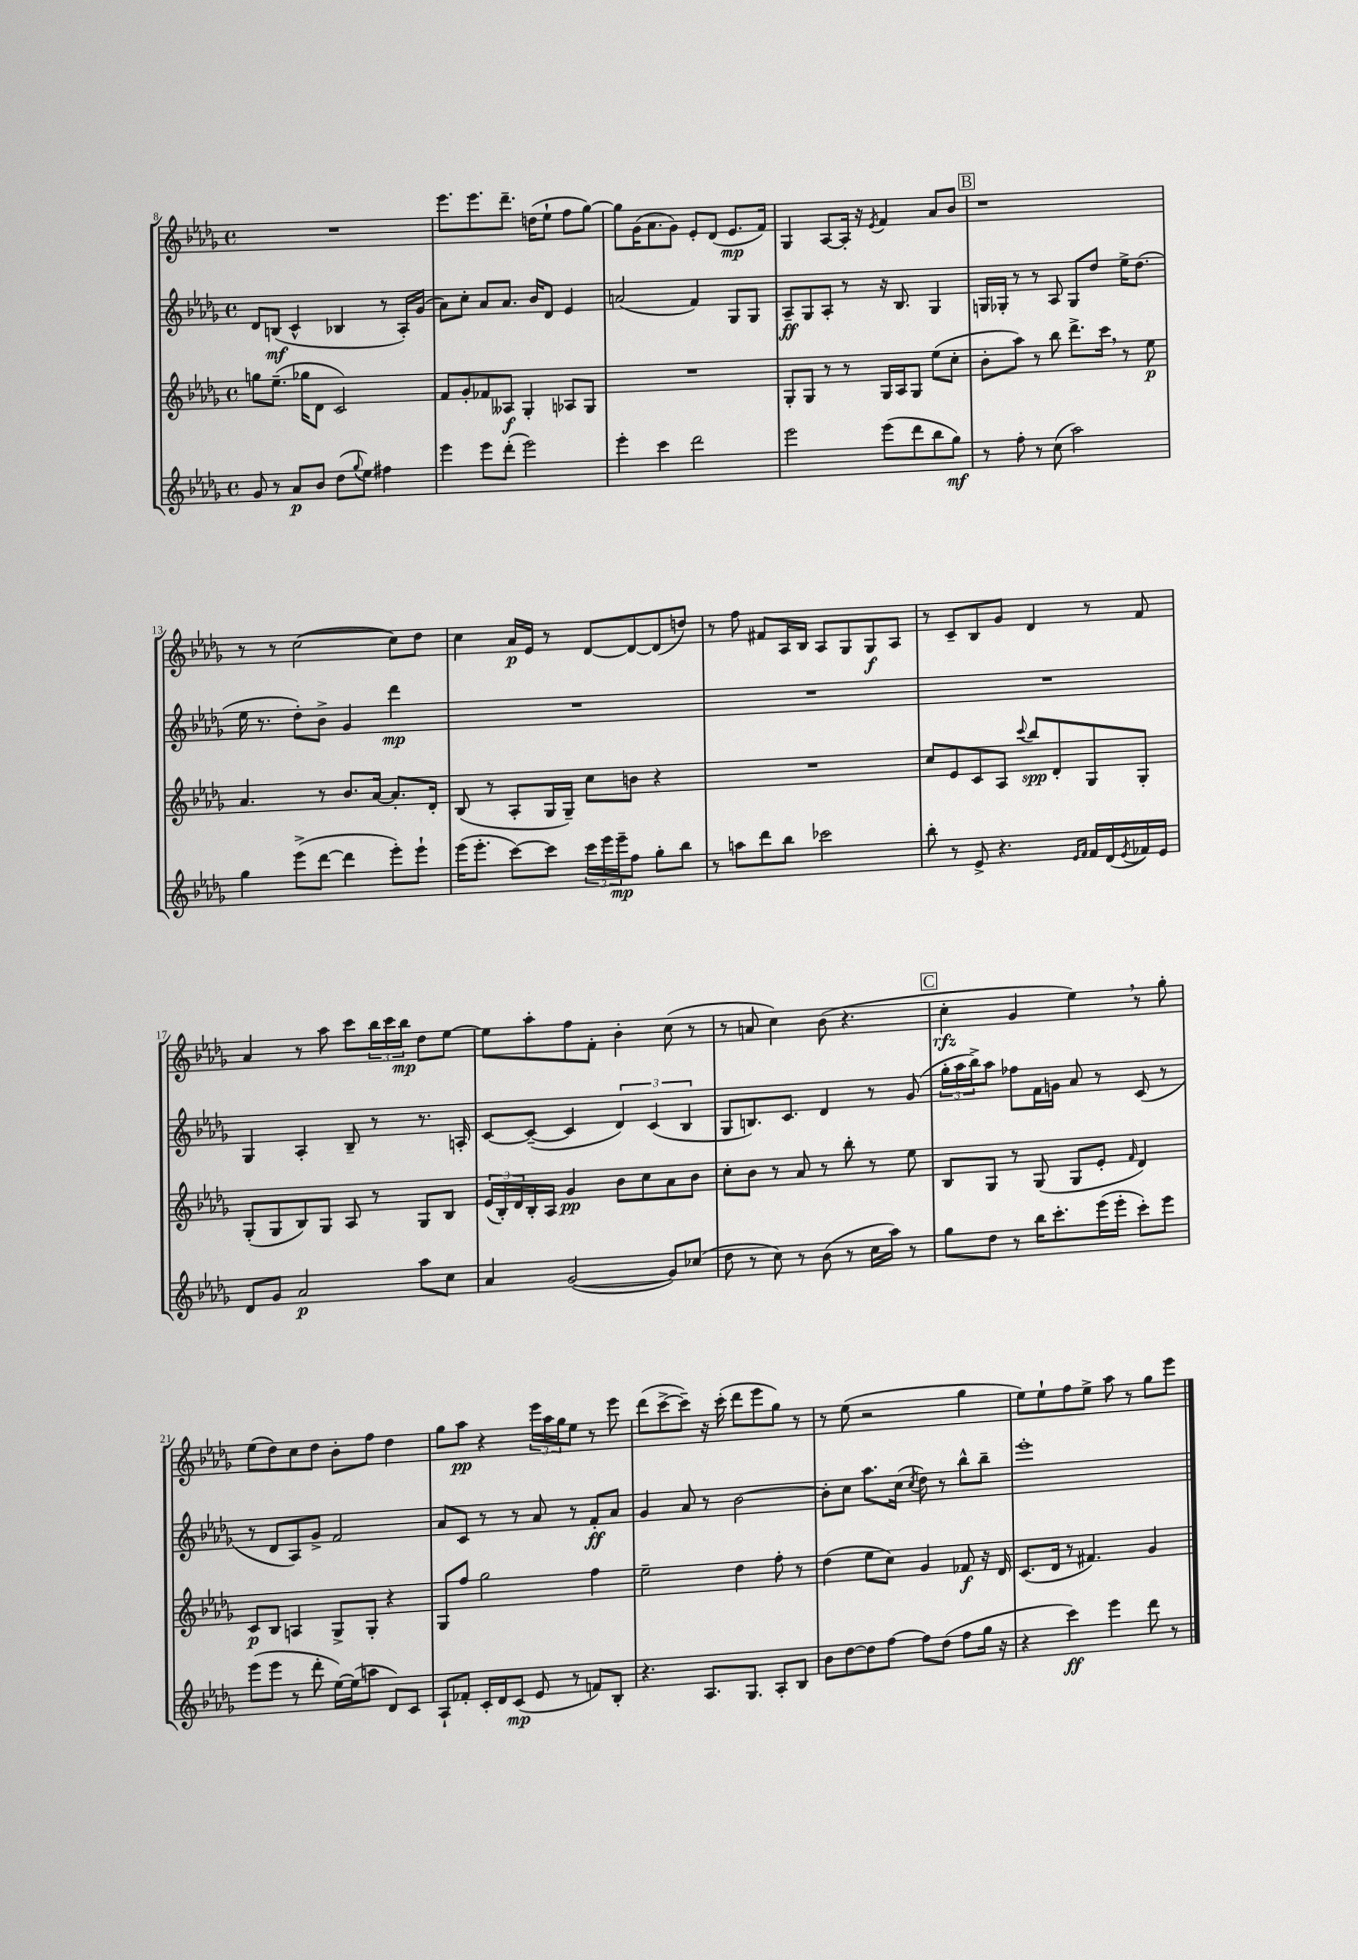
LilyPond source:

<<
\new StaffGroup <<
\new Staff = "s0" {
    \clef treble \key des \major \defaultTimeSignature \time 4/4
    R1 |
    ees'''8. ees'''8. des'''8.-- d''16( ees''8-! f''8 ges''8~) |
    ges''8 ges'16( aes'8. ges'8) ees'8-. des'8( ees'8.\mp f'16) |
    ges4 aes8~ aes16-. r16 \acciaccatura { ees'8 } f'4 aes'8 bes'8 |
    \mark \markup { \box "B" } r1 |
    r8 r8 c''2~( c''8) des''8 |
    c''4 aes'16\p ees'16 r8 des'8~ des'8~ des'8( d''8) |
    r8 f''8 fis'8 aes16 bes16 aes8 ges8 ges8\f aes8 |
    r8 c'8-- bes8 ges'8 des'4 r8 f'8 |
    aes'4 r8 aes''8 c'''8 \tuplet 3/2 { bes''16 c'''16 bes''16\mp } des''8 ees''8~ |
    ees''8 aes''8-. f''8 f'8-. bes'4-. c''8( r8 |
    r8 a'8 c''4) bes'8( r4. |
    \mark \markup { \box "C" } c''4-.\rfz ges'4 ees''4) \breathe r8 ges''8-. |
    ees''8( des''8) c''8 des''8 bes'8-. f''8 des''4 |
    ges''8 aes''8\pp r4 \tuplet 3/2 { ees'''16 aes''16 ges''16 } ees''8 r8 ees'''8 |
    des'''8( c'''8~-> c'''8--) r16 c'''16-.( des'''8 ees'''8 ges''8) r8 |
    r8 ees''8( r2 ges''4 |
    ees''8) ees''8-! f''8 ees''8-> aes''8 r8 ges''8 ees'''8 \bar "|." |
}
\new Staff = "s1" {
    \clef treble \key des \major \defaultTimeSignature \time 4/4
    des'8 b8\mf( c'4-^ bes4 r8 aes16-.) ges'16( |
    aes'8) c''8-. aes'8 aes'8. bes'16 des'8 ees'4 |
    a'2( f'4) ges8 ges8 |
    aes8--\ff ges8 aes8-. r8 r16 bes8. ges4 |
    \mark \markup { \box "B" } g16 ges16-. r8 r8 aes8 ges8 des''8 ees''16-> des''8.( |
    ees''16 r8. des''8-.) bes'8-> ges'4 des'''4\mp |
    R1 |
    R1 |
    R1 |
    ges4 aes4-. bes8-- r8 r8. a16-. |
    c'8~ c'8~--( c'4 \tuplet 3/2 { des'4) c'4( bes4 } |
    ges8 b8.) c'8. des'4 r8 ges'8( |
    \mark \markup { \box "C" } \tuplet 3/2 { ges''16-. aes''16 bes''16->) } aes''8 fes''8 f'16 g'16 aes'8 r8 c'8( r8 |
    r8 des'8 aes8) ges'8-> f'2 |
    aes'8 c'8 r8 r8 aes'8 r8 f'8-.\ff aes'8 |
    ges'4 aes'8 r8 bes'2~ |
    bes'8-. c''8 aes''8. c''16( \acciaccatura { c''8 } des''8) r8 bes''8-^ bes''8-- |
    ees'''1-. \bar "|." |
}
\new Staff = "s2" {
    \clef treble \key des \major \defaultTimeSignature \time 4/4
    g''8 ees''8.--( ges''16 des'8 c'2) |
    f'8 ges'8-. fes'8 aeses8\f ges4-. aes8 ges8 |
    R1 |
    ges8-. ges8 r8 r8 ges16 aes16 ges8 ees''8( c''8-. |
    \mark \markup { \box "B" } bes'8-. aes''8) r8 bes''8 des'''8.-> c'''16 \breathe r8 ees''8\p |
    aes'4. r8 bes'8. aes'16~ aes'8.-. des'16-. |
    bes8( r8 aes8-. ges16 ges16--) c''8 b'8 r4 |
    R1 |
    c''8 ees'8 c'8 aes8 \appoggiatura { c'''8 } bes''8\spp des'8-. ges8 ges8-. |
    ges8-.( ges8 bes8) ges8 aes8 r8 ges8 bes8 |
    \tuplet 3/2 { ees'16( bes16-.) des'16 } bes16-. aes16 ges'4\pp bes'8 c''8 aes'8 bes'8 |
    c''8-. bes'8 r8 aes'8 r8 bes''8-. r8 ees''8 |
    \mark \markup { \box "C" } bes8 ges8 r8 ges8( ges8 ees'8-. \grace { f'16 } des'4) |
    c'8\p bes8 a4 ges8-> ges8-. r4 |
    ges8 f''8 ges''2 f''4 |
    ees''2-- des''4 f''8-. r8 |
    des''4( ees''8 c''8) ges'4 fes'8\f r16 des'16 |
    c'8.( des'16 r8 fis'4.) ges'4 \bar "|." |
}
\new Staff = "s3" {
    \clef treble \key des \major \defaultTimeSignature \time 4/4
    ges'8 r8 aes'8\p bes'8 des''8( \appoggiatura { ges''8 } ees''8) fis''4 |
    ees'''4 ees'''8 des'''8-.( ees'''2) |
    ees'''4-. c'''4 des'''2 |
    ees'''2 ees'''8( des'''8 bes''8 ges''8\mf) |
    \mark \markup { \box "B" } r8 f''8-. r8 c''8( aes''2) |
    ges''4 ees'''8->( des'''8~ des'''4 ees'''8-.) ees'''8-! |
    ees'''16( ees'''8.-. c'''8~) c'''8 \tuplet 3/2 { c'''16 ees'''16 ees'''16--\mp } f''8 ges''8-. bes''8 |
    r8 a''8 des'''8 bes''8 ces'''2 |
    bes''8-. r8 ees'8-> r4. \grace { ees'16 f'16 } f'16 des'16( \acciaccatura { ees'8 } fes'16) ees'16 |
    des'8 ges'8 aes'2\p aes''8 c''8 |
    aes'4 ges'2~( ges'8) ces''8( |
    des''8 r8 c''8) r8 bes'8( r8 c''16 aes''16) r8 |
    \mark \markup { \box "C" } ges''8 des''8 r8 bes''16 c'''8.-. ees'''16( ees'''16-. c'''8-.) ees'''8 |
    ees'''8( ees'''8 r8 des'''8-. ees''16~) ees''16( a''8 des'8) c'8 |
    aes8-! fes'8-. c'16-. des'16 c'8\mp( ees'8 r8 f'8) bes8-. |
    r4. aes8. ges8. aes8-. bes8 |
    bes'8 des''8~ des''8 f''8~ f''8 des''8( f''8 ges''16 r16 |
    r4 c'''4\ff) ees'''4 des'''8 r8 \bar "|." |
}
>>
>>
\layout { \context { \Score currentBarNumber = #8 } }
